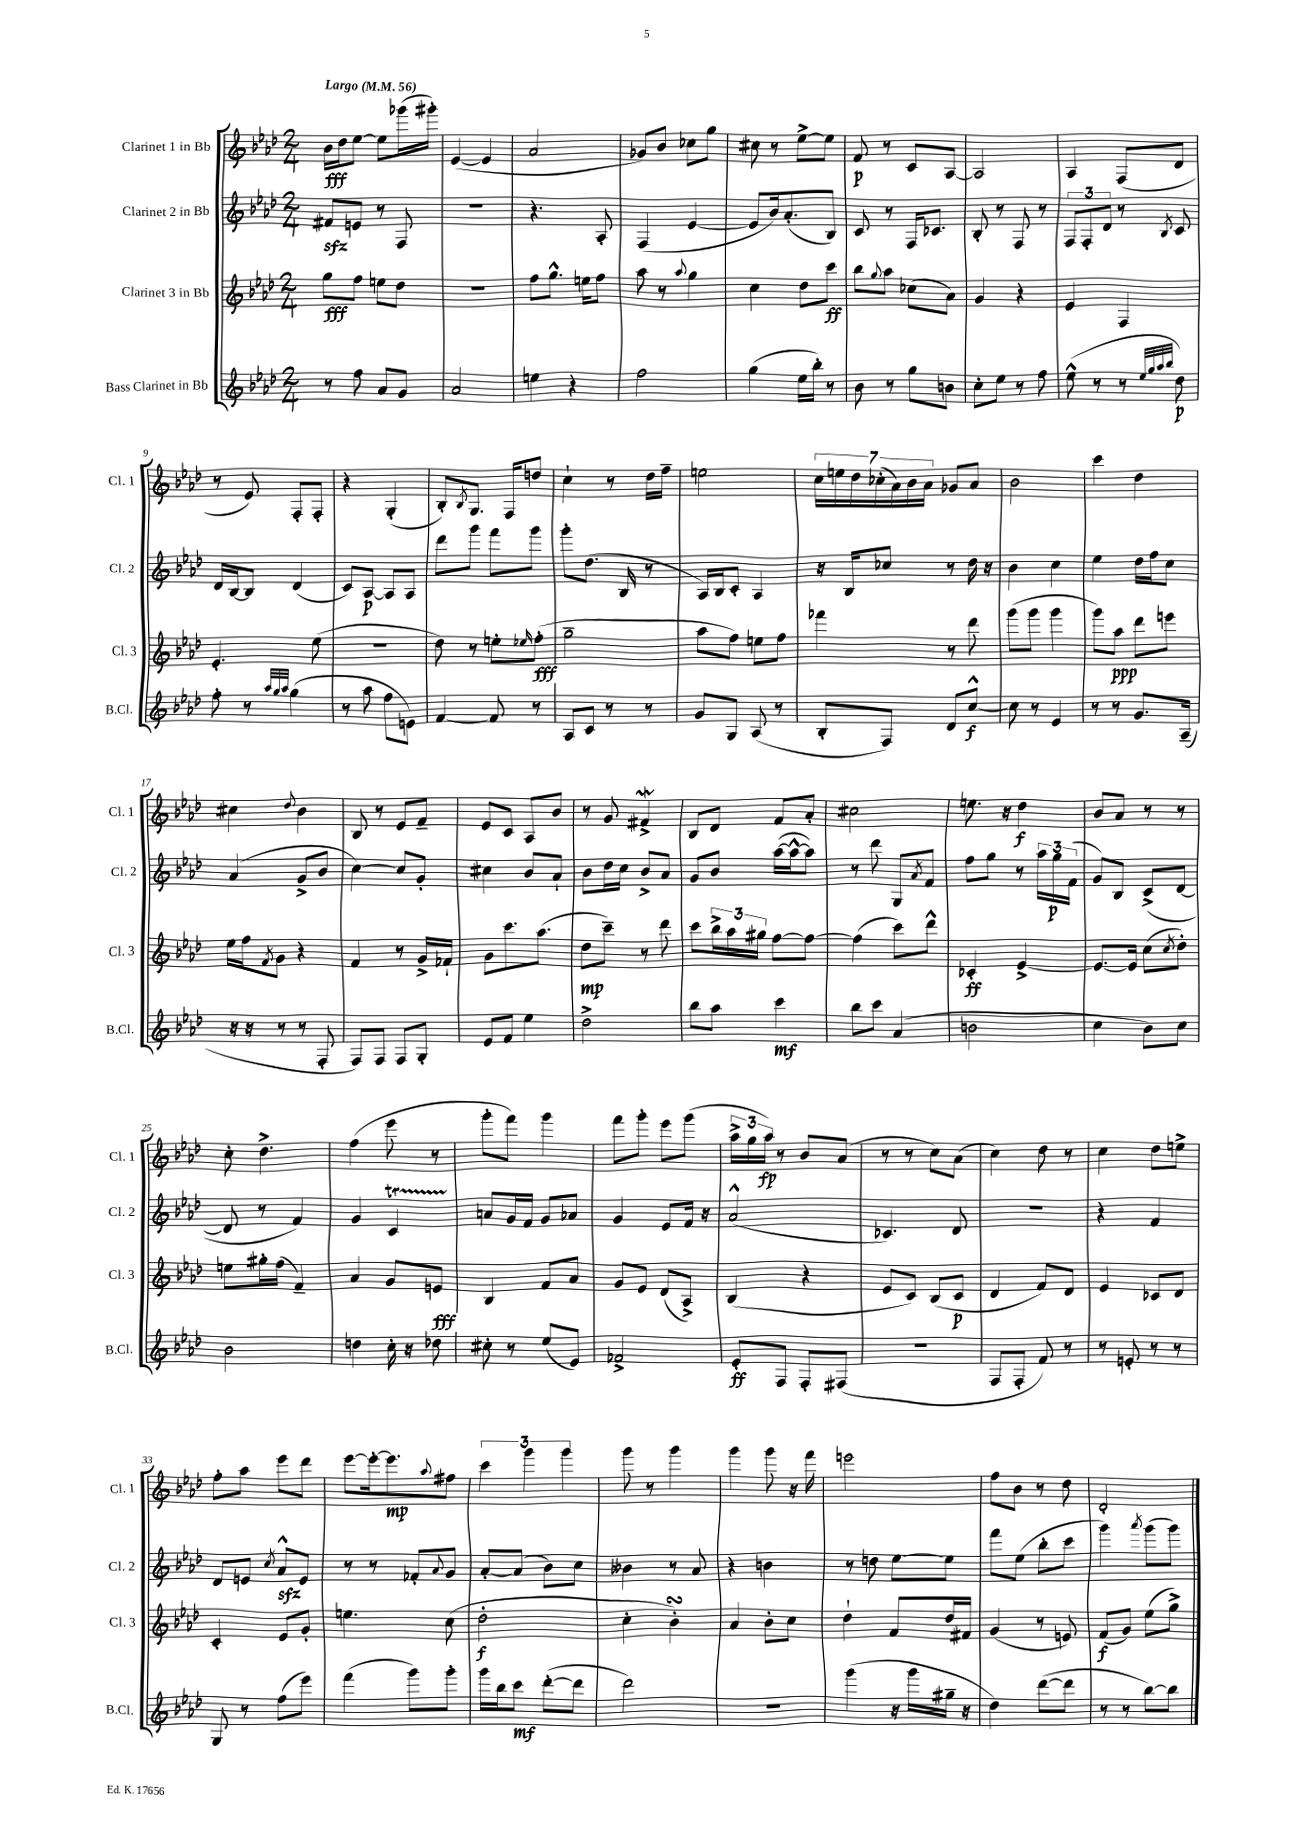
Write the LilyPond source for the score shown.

<<
\new StaffGroup <<
\new Staff = "s0" \with { instrumentName = "Clarinet 1 in Bb" shortInstrumentName = "Cl. 1" } {
    \clef treble \key aes \major \numericTimeSignature \time 2/4 \tempo "Largo" 4 = 56
    bes'16\fff des''16 ees''8~ ees''8 ges'''16( gis'''16-.) |
    ees'4~( ees'4 |
    aes'2 |
    ges'8) bes'8 ces''8 g''8 |
    cis''8 r8 ees''8~-> ees''8 |
    f'8\p r8 c'8 aes8~ |
    aes2 |
    aes4 f8( des'8 |
    r8 ees'8) f8-. f8-. |
    r4 g4-.( |
    bes8-.) \acciaccatura { bes8 } g8. f16 d''8 |
    c''4-! r8 des''16 f''16-- |
    e''2 |
    \tuplet 7/4 { c''16 e''16 des''16 ces''16-.( aes'16) bes'16 aes'16 } ges'8 aes'8 |
    bes'2 |
    c'''4 des''4 |
    cis''4 \appoggiatura { des''8 } bes'4 |
    bes8 r8 ees'8 f'8-- |
    ees'8 c'8 aes8 bes'8 |
    r8 g'8 fis'4->\mordent |
    bes8 des'8 f'8 aes'8-. |
    cis''2 |
    e''8. r16 des''4\f |
    bes'8 aes'8 r8 r8 |
    c''8-. des''4.-> |
    f''4( ees'''8 r8 |
    g'''8-. f'''8) g'''4 |
    f'''8 g'''8-. ees'''8 g'''8( |
    \tuplet 3/2 { aes''16-> g''16 aes''16\fp) } r8 bes'8 aes'8( |
    r8 r8 c''8) aes'8( |
    c''4) des''8 r8 |
    c''4 des''8 e''8-> |
    f''8-. aes''8 ees'''8 des'''8 |
    ees'''8~ ees'''16~-. ees'''8.\mp \appoggiatura { aes''8 } fis''8 |
    \tuplet 3/2 { c'''4 g'''4 g'''4 } |
    g'''8 r8 g'''4 |
    g'''4 g'''8 r16 f'''16 |
    e'''2 |
    f''8 bes'8 r8 des''8 |
    des'2-. \bar "|." |
}
\new Staff = "s1" \with { instrumentName = "Clarinet 2 in Bb" shortInstrumentName = "Cl. 2" } {
    \clef treble \key aes \major \numericTimeSignature \time 2/4
    fis'8\sfz e'8 r8 f8 |
    R2 |
    r4. aes8-. |
    f4( ees'4~ |
    ees'8 bes'16) aes'8.-.( bes8) |
    c'8 r8 f16 ces'8. |
    bes8-. r8 f8 r8 |
    \tuplet 3/2 { f8 f8-. des'8 } r8 \acciaccatura { bes8 } c'8 |
    des'16 bes16~ bes8 des'4( |
    c'8) aes8~\p aes8 aes8 |
    des'''8 g'''8 f'''8 g'''8 |
    g'''8-. des''8.( bes16 r8 |
    aes16) bes16 c'8-. aes4 |
    r16 bes16 ces''8 r8 des''16 r16 |
    bes'4 c''4 |
    ees''4 des''16 f''16 c''8 |
    aes'4( g'8-> bes'8 |
    c''4~) c''8 g'8-. |
    cis''4 bes'8 aes'8-! |
    bes'8 des''16 c''16 bes'8-> aes'8 |
    g'8 bes'8 aes''16~( aes''16~-^ aes''8) |
    r8 des'''8 g8 \acciaccatura { aes'8 } f'8 |
    f''8 g''8 r8 \tuplet 3/2 { aes''16 g''16\p f'16( } |
    g'8) bes8 c'8->( des'8~ |
    des'8 r8 f'4) |
    g'4 c'4\startTrillSpan |
    a'8\stopTrillSpan g'16 f'16 g'8 aes'8 |
    g'4 ees'8 f'16 r16 |
    aes'2-^( |
    ces'4.) des'8 |
    R2 |
    r4 f'4 |
    des'8 e'8 \acciaccatura { c''8 } aes'8-^\sfz e'8 |
    r8 r8 fes'8-. \appoggiatura { aes'8 } g'8 |
    aes'8~-. aes'8( bes'8) c''8 |
    beses'4 r8 aes'8 |
    r4 b'4 |
    r8 d''8 ees''8~ ees''8 |
    f'''8 ees''8( bes''8-. c'''8 |
    g'''4) \acciaccatura { aes'''8 } g'''8( g'''8) \bar "|." |
}
\new Staff = "s2" \with { instrumentName = "Clarinet 3 in Bb" shortInstrumentName = "Cl. 3" } {
    \clef treble \key aes \major \numericTimeSignature \time 2/4
    g''8\fff f''8 e''8 des''8 |
    R2 |
    f''8 g''8.-^ e''16 f''8 |
    aes''8 r8 \appoggiatura { aes''8 } g''4 |
    c''4 des''8 c'''8\ff |
    bes''8 \appoggiatura { g''8 } aes''8 ces''8( aes'8) |
    g'4 r4 |
    ees'4 f4 |
    ees'4.-. ees''8( |
    r2 |
    des''8) r8 e''8-. \grace { ees''16 } f''8-.\fff( |
    g''2-- |
    aes''8 f''8) e''8 f''8 |
    fes'''4 r8 des'''8 |
    g'''8( g'''8 g'''4 |
    g'''8) aes''8\ppp des'''8 e'''8 |
    ees''16 f''16 \acciaccatura { f'8 } g'8 r4 |
    f'4 r8 g'16-> fes'16-! |
    g'8 c'''8. aes''8.( |
    des''8\mp c'''8--) r8 des'''8 |
    c'''8 \tuplet 3/2 { bes''16-> aes''16 gis''16 } f''8~ f''8~ |
    f''4( c'''8) des'''8-^ |
    ces'4-.\ff ees'4~-> |
    ees'8.~ ees'16 c''8( \acciaccatura { c''8 } des''8-.) |
    e''8 gis''16-. f''16( f'4--) |
    aes'4 g'8 e'8\fff |
    bes4 f'8 aes'8 |
    g'8 ees'8 des'8( aes8->) |
    bes4( r4 |
    ees'8 c'8) bes8( c'8\p |
    des'4 f'8) des'8 |
    ees'4 ces'8 des'8 |
    c'4-. ees'8 g'8-. |
    e''4. c''8( |
    des''2-.\f |
    c''4-. bes'4-.\turn) |
    aes'4 bes'8-. c''8 |
    des''4-! f'8 des''16 fis'16 |
    g'4( r8 e'8) |
    f'8\f( g'8) ees''8( g''8->) \bar "|." |
}
\new Staff = "s3" \with { instrumentName = "Bass Clarinet in Bb" shortInstrumentName = "B.Cl." } {
    \clef treble \key aes \major \numericTimeSignature \time 2/4
    r8 f''8 aes'8 g'8 |
    aes'2 |
    e''4 r4 |
    f''2 |
    g''4( ees''16 bes''16-.) r8 |
    bes'8 r8 g''8 b'8 |
    c''8-. ees''8 r8 f''8 |
    ees''8-^( r8 r8 \grace { ees''32 g''32 aes''32 bes''32 } des''8\p) |
    f''8-. r8 \grace { aes''32 g''32 aes''32 } g''4( |
    r8 aes''8 f''8 e'8) |
    f'4~ f'8 r8 |
    aes8 c'8 r8 r8 |
    g'8 g8 aes8( r8 |
    bes8-. f8) des'8 c''8~-^\f |
    c''8 r8 ees'4 |
    r8 r8 g'8. aes16--( |
    r16 r16 r8 r8 f8-. |
    f8) f8 f8 g8-. |
    ees'8 f'8 ees''4 |
    des''2-> |
    bes''8 aes''8 c'''4\mf |
    bes''8 c'''8 aes'4( |
    b'2 |
    c''4 bes'8) c''8 |
    bes'2 |
    d''4 c''16-. r16 des''8 |
    cis''8-. r8 ees''8( ees'8) |
    fes'2-> |
    ees'8-.\ff f8 f8-. fis8( |
    R2 |
    f8 f8-. f'8) r8 |
    r8 e'8-. r8 r8 |
    g8 r8 f''8( ees'''8) |
    f'''4( g'''8) g'''8-. |
    g'''16 bes''16 c'''8\mf des'''8~-.( des'''8 |
    des'''2) |
    r2 |
    g'''4( r16 g'''16 gis''16-- r16 |
    des''4) des'''8~( des'''8 |
    r8 r8 bes''8~) bes''8 \bar "|." |
}
>>
>>
